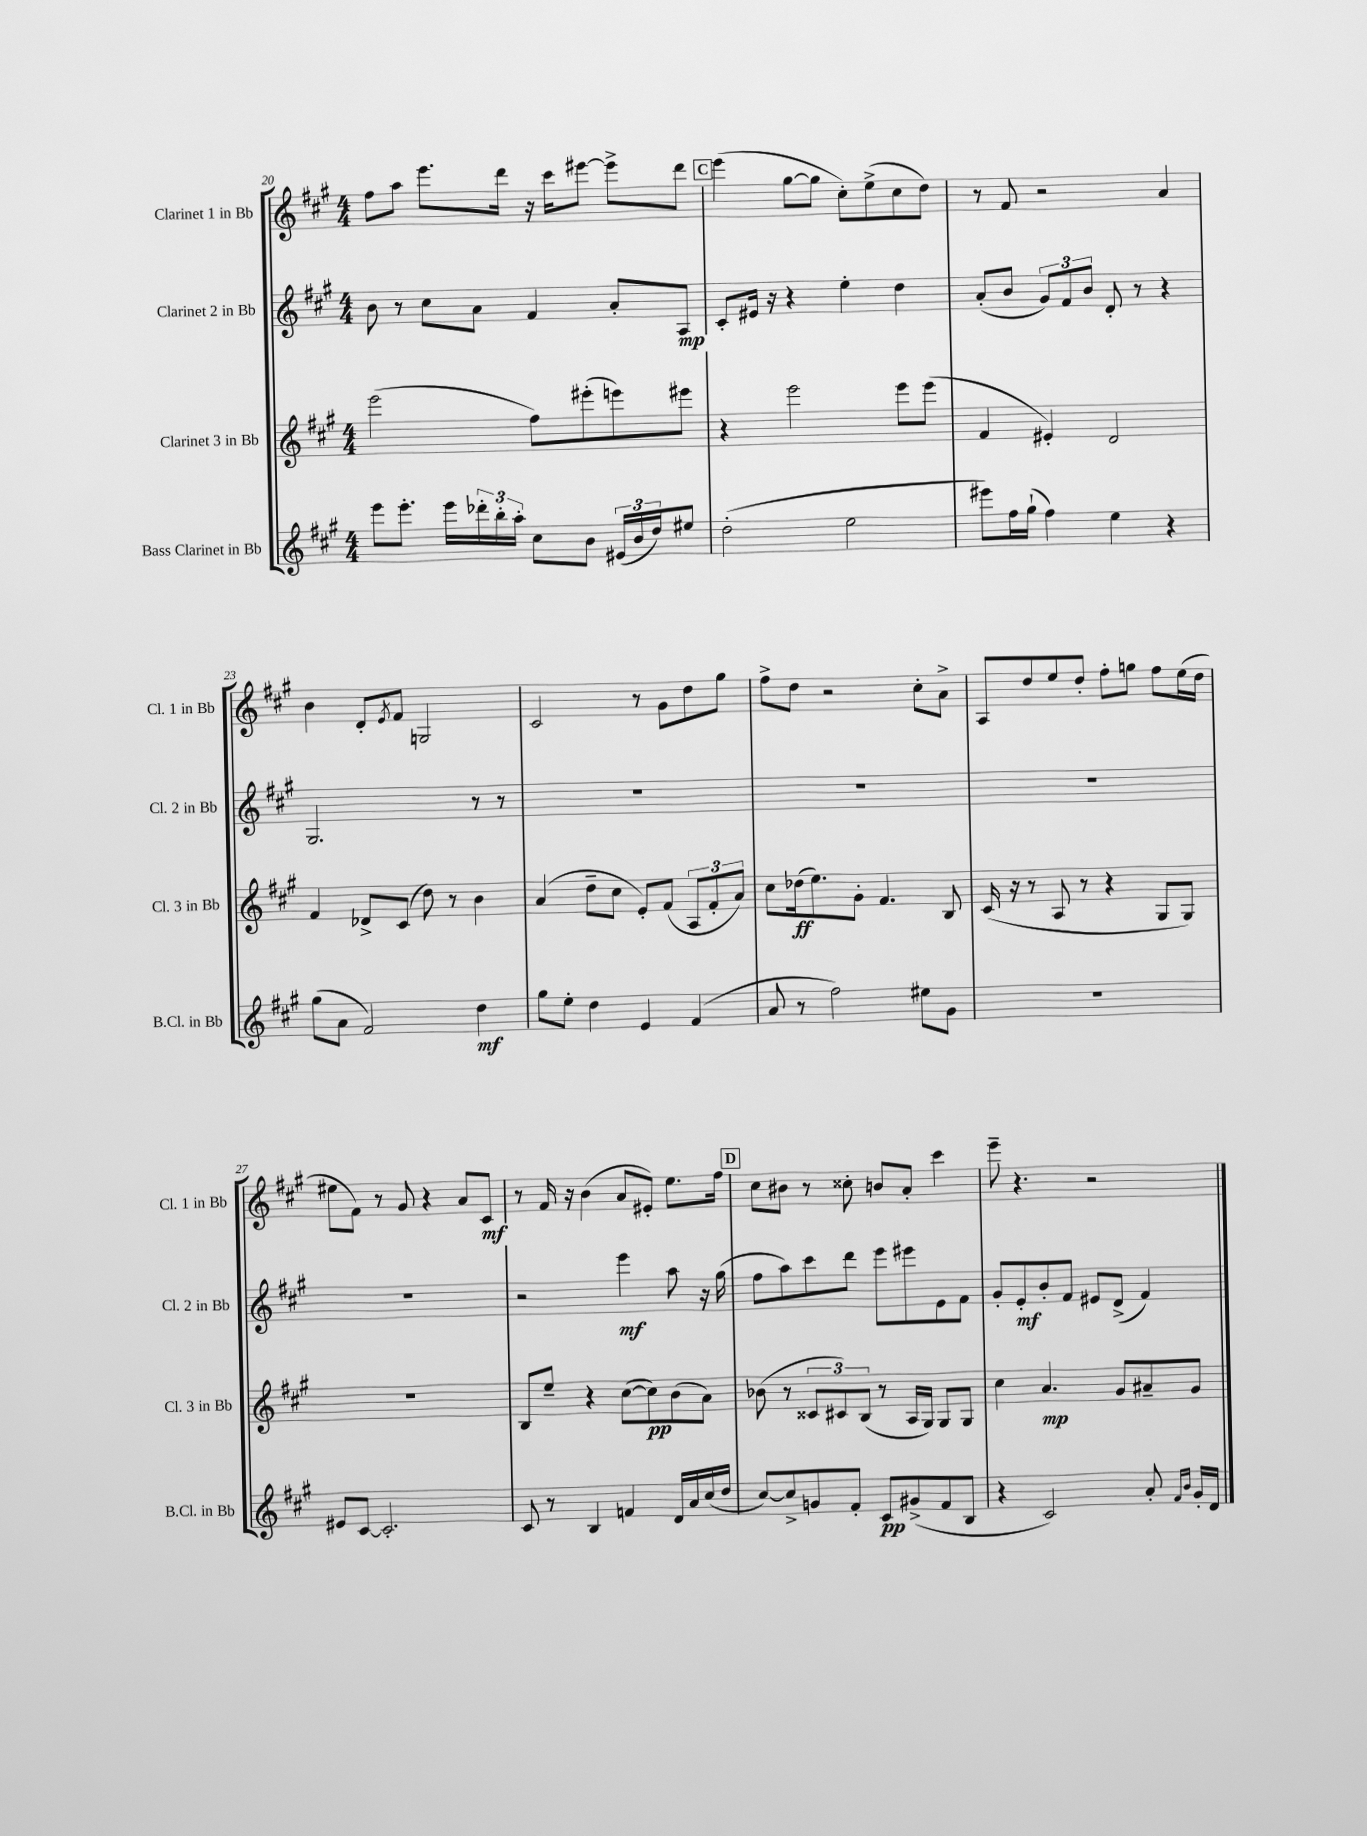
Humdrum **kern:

**kern	**kern	**kern	**kern
*staff4	*staff3	*staff2	*staff1
*clefG2	*clefG2	*clefG2	*clefG2
*k[f#c#g#]	*k[f#c#g#]	*k[f#c#g#]	*k[f#c#g#]
*M4/4	*M4/4	*M4/4	*M4/4
8eee	(2eee	8b	8ff#
8.eee'	.	8r	8aa
.	.	8cc#	8.eee
16eee	.	.	.
24ddd-'	.	8a	.
24bb'	.	.	.
.	.	.	16ddd
24aa'	.	.	.
8cc#	8ff#)	4f#	16r
.	.	.	16ccc#
8b	(8eee#'	.	[8eee#
(24e#	8eee)	8a'	8eee#^]
24b	.	.	.
24dd)	.	.	.
8ee#	8eee#	8A	8ddd
=	=	=	=
(2dd'	4r	8c#'	(4eee
.	.	16e#	.
.	.	16r	.
.	2eee	4r	[8gg#
.	.	.	8gg#]
2ee	.	4ee'	8cc#')
.	.	.	(8ee^
.	8eee	4dd	8cc#
.	(8eee	.	8dd)
=	=	=	=
8eee#)	4f#	(8a'	8r
16ff#	.	8b	8f#
(16gg#`	.	.	.
4ff#)	4e#')	12g#)	2r
.	.	12f#	.
.	.	12b	.
4ee	2d	8d'	.
.	.	8r	.
4r	.	4r	4a
=	=	=	=
(8gg#	4f#	2.G#	4b
8a	.	.	.
2f#)	8d-^	.	8d'
.	.	.	8qe
.	(8c#	.	8f#
.	8dd)	.	2G
.	8r	.	.
4dd	4b	8r	.
.	.	8r	.
=	=	=	=
8gg#	(4a	1r	2c#
8ee'	.	.	.
4dd	8dd~	.	.
.	8cc#	.	.
4e	8e')	.	8r
.	(8f#	.	8g#
(4f#	12A	.	8dd
.	12f#'	.	.
.	.	.	8gg#
.	12a)	.	.
=	=	=	=
8a	8cc#	1r	8ff#^
8r	(16dd-	.	8dd
.	8.ee)	.	.
2ff#)	.	.	2r
.	8g#'	.	.
.	4.f#	.	.
8ee#	.	.	8cc#'
8g#	8B	.	8a^
=	=	=	=
1r	(16c#	1r	8A
.	16r	.	.
.	8r	.	8dd
.	8A	.	8ee
.	8r	.	8dd'
.	4r	.	8ff#'
.	.	.	8gg
.	8G#	.	8ff#
.	8G#)	.	(16ee
.	.	.	16dd
=	=	=	=
8e#	1r	1r	8ee#
[8c#	.	.	8f#)
2.c#']	.	.	8r
.	.	.	8g#
.	.	.	4r
.	.	.	8a
.	.	.	8c#
=	=	=	=
8c#	8B	2r	8r
8r	8ee~	.	16f#
.	.	.	16r
4B	4r	.	(4b
4f	([8cc#	4eee	8a
.	8cc#])	.	8e#')
16d	(8b	8aa	8.ee
16a	.	.	.
(16cc#	8a)	16r	.
16dd	.	(16gg#	16ff#
=	=	=	=
[8cc#)	(8b-	8ff#	8cc#
8cc#^]	8r	8aa)	8b#
8g	12c##	8ccc#	8r
.	12c#)	.	.
8f#'	.	8ddd	8cc##'
.	(12B	.	.
8c#	8r	8eee	8b
(8g#^	16A	8eee#	8a'
.	16G#)	.	.
8f#	8G#	8e	4ccc#
8B	8G#	8f#	.
=	=	=	=
4r	4cc#	8g#'	8eee~
.	.	8e'	4.r
2c#)	4.a	8b'	.
.	.	8f#	.
.	.	8e#	2r
.	8g#	(8d^	.
8a'	8a#~	4f#)	.
16qqf#	.	.	.
16qqb	.	.	.
16g#'	8g#	.	.
16d	.	.	.
==	==	==	==
*-	*-	*-	*-
